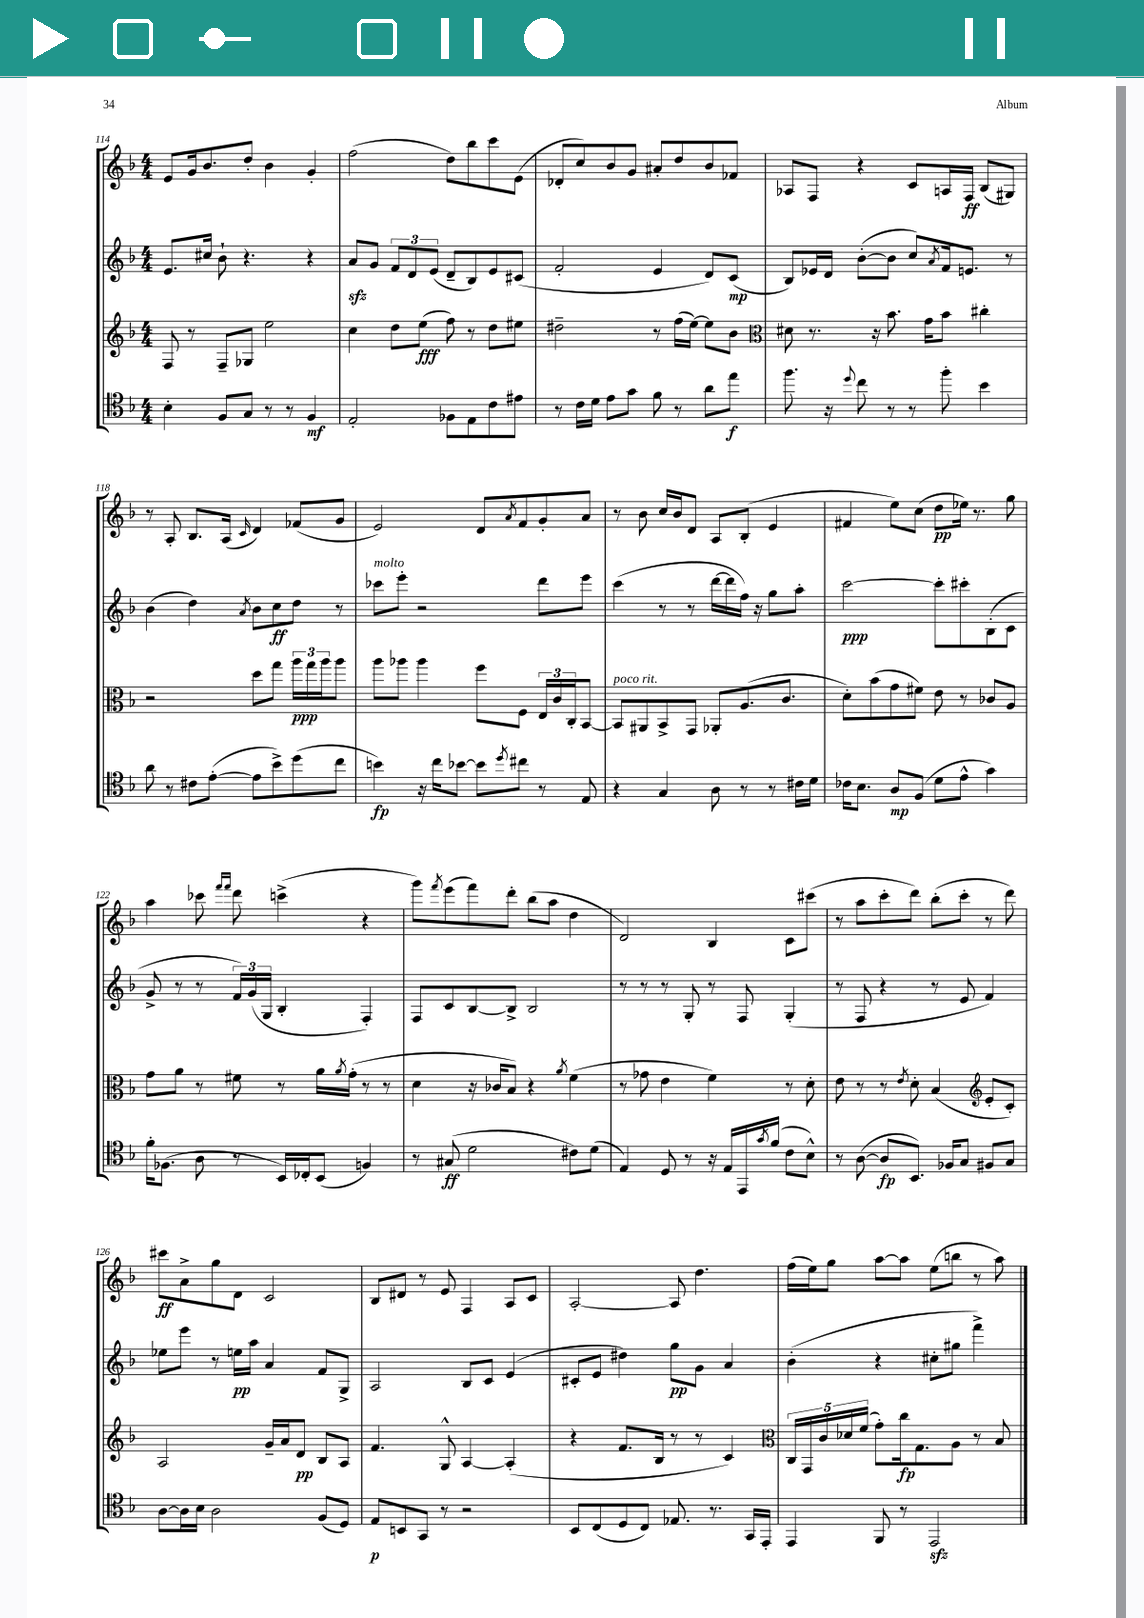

**kern	**kern	**kern	**kern
*staff4	*staff3	*staff2	*staff1
*clefC4	*clefG2	*clefG2	*clefG2
*k[b-]	*k[b-]	*k[b-]	*k[b-]
*M4/4	*M4/4	*M4/4	*M4/4
4B-'\	8F/	8.e/L	8e/L
.	8r	.	16g/k
.	.	16cc#/Jk	8.b-/
8F/L	8F~/L	8b-`\	.
8G/J	8G-/J	4.r	8dd'/J
8r	2ee\	.	4b-\
8r	.	.	.
4F/	.	4r	4g'/
=	=	=	=
2E'/	4cc\	8a/L	(2ff\
.	.	8g/J	.
.	8dd\L	12f/L	.
.	.	12d/	.
.	(8ee\J	.	.
.	.	(12e/J	.
8F-\L	8ff\)	8d~/L	8dd\L)
8E\	8r	8B-/)	8bb-\
8c\	8dd\L	8e/	8ccc\
8e#\J	8ee#\J	(8c#/J	(8e\J
=	=	=	=
8r	2dd#~\	2f'/	8d-'/L
16c\LL	.	.	8cc/)
16d\JJ	.	.	.
8e\L	.	.	8b-/
8g\J	.	.	8g/J
8f\	8r	4e/	8a#'/L
8r	(16ff\LL	.	8dd/
.	[16ee\JJ)	.	.
8a\L	8ee\]L	8d/L)	8b-/
8ee\J	8b-\J	(8c/J	8f-/J
=	=	=	=
*	*clefC3	*	*
8.ff\	8d#\	8B-/L)	8A-/L
.	8.r	16e-/L	8F/J
16r	.	16d/JJ	.
8qqdd/	.	.	.
8cc\	.	([8b-'\L	4r
.	16r	.	.
8r	8.b-\	8b-\]J	.
8r	.	8cc/L)	8c/L
.	16g\LK	.	.
.	.	8qa/	.
8ff'\	8b-\J	16f/k	16A/L
.	.	8.e/J	16F/JJ
4b-\	4cc#'\	.	(8B-/L
.	.	8r	8G#/J)
=	=	=	=
8a\	2r	(4b-\	8r
8r	.	.	8A'/
8c#\L	.	4dd\)	8.B-/L
([8e'\J	.	.	.
.	.	.	(16A/Jk
.	.	8qa/	16qqc/
8e\]L	8dd\L	8b-\L	4d/)
8b-^\)	8gg\J	8cc\	.
(8dd\	24aa\LL	8dd\J	(8f-/L
.	24gg\	.	.
.	24aa\J	.	.
8cc\J	8aa\J	8r	8g/J
=	=	=	=
4b\)	8aa\L	8ccc-\L	2e/)
.	8aa-\J	8eee'\J	.
16r	4aa-\	2r	.
16cc\LK	.	.	.
[8b-\J	.	.	.
8b-\]L	8ff\L	.	8d/L
8qdd/	.	.	8qa/
8cc#\J	8F\J	.	8f/
8r	24E/LL	8ddd\L	8g'/
.	24c/	.	.
.	24C'/J	.	.
8E/	[8BB-/J	8eee\J	8a/J
=	=	=	=
4r	8BB-/]L	(4ccc\	8r
.	8AA#/	.	8b-\
4G/	8BB-^/	8r	16cc/LL
.	.	.	16b-/J
.	8GG/J	8r	8d/J
8A\	8AA-'/L	[16ddd\LL	8A/L
.	.	16ddd\]	.
8r	(8.A/	16ff\JJ)	(8B-'/J
.	.	16r	.
8r	.	8gg\L	4e/
.	8.c/J	.	.
16c#\LL	.	8aa'\J	.
16d\JJ	.	.	.
=	=	=	=
16c-\LK	8d'\L)	[2ccc\	4f#/
8.B-\J	.	.	.
.	(8b-\	.	.
8A/L	8g\	.	8ee\L)
(8F/J	8f#\J)	.	(8cc\J
8d\L	8e\	8ccc'\]L	8dd\L
8e^^\J	8r	8ccc#'\	16ee-\Jk)
.	.	.	8.r
4g\)	8c-/L	(8B-'\	.
.	8A/J	8c\J	8gg\
=	=	=	=
16f'\LK	8g\L	8g^/	4aa\
(8.F-\J	.	.	.
.	8a\J	8r	.
8A\	8r	8r	8ccc-\
.	.	.	16qqfff/LL
.	.	.	16qqfff/JJ
8r	8f#\	24f/LL)	8ddd\
.	.	(24g/	.
.	.	24G/JJ	.
16BB-/LL)	8r	4B-'/	(4ccc^\
16C-'/J	.	.	.
(8BB-/J	16a\LL	.	.
.	8qa/	.	.
.	(16g'\JJ	.	.
4F/)	8r	4F'/)	4r
.	8r	.	.
=	=	=	=
8r	4d\	8F/L	8ggg\L)
.	.	.	8qfff/
(8G#/	.	8c/	(8eee\
2d\	16r	[8B-/	8fff\)
.	16c-/LK	.	.
.	8B-/J)	8B-^/]J	8ddd'\J
.	4r	2B-/	(8bb-\L
.	.	.	8aa\J
.	8qa/	.	.
8c#\L)	(4f\	.	4dd\
(8d\J	.	.	.
=	=	=	=
4E/)	8r	8r	2d/)
.	8g-\	8r	.
8D/	4e\	8r	.
8r	.	8G'/	.
16r	4f\)	8r	4B-/
16E/LL	.	.	.
16EE/	.	8F/	.
8qg/	.	.	.
(16f/JJ	.	.	.
8c\L	8r	(4G'/	8c\L
8B-^^\J)	8d'\	.	(8ccc#\J
=	=	=	=
8r	8e\	8r	8r
([8A\	8r	8F/	8aa\L
8A/]L	8r	4r	8ccc'\
.	8qe/	.	.
8.BB-/J)	8d'\	.	8ddd\J)
.	(4B-/	8r	(8bb-'\L
16F-/LK	.	.	.
8G/J	.	8e/	8ccc'\J
*	*clefG2	*	*
8F#/L	8e'/L	4f/)	8r
8G/J	8c'/J)	.	8ddd\)
=	=	=	=
[8A\L	2A/	8ee-\L	8ccc#\L
16A\]L	.	8eee\J	8a^\
16B-\JJ	.	.	.
2A\	.	8r	8gg\
.	.	16ee\LL	8d\J
.	.	16aa\JJ	.
.	16g~/LL	4a/	2c/
.	16a/J	.	.
.	8d/J	.	.
(8F/L	8B-/L	8f/L	.
8D/J)	8A/J	8G^/J	.
=	=	=	=
8E/L	4.f/	2A/	8B-/L
8BB/	.	.	8d#/J
8GG/J	.	.	8r
8r	8G^^/	.	8e/
2r	[4A/	8B-/L	4F/
.	.	8c/J	.
.	(4A'/]	(4e/	8A/L
.	.	.	8c/J
=	=	=	=
8BB-/L	4r	8c#'/L	[2A'/
(8C/	.	8e/J	.
8D/	8.f/L	4dd#\)	.
8C/J)	.	.	.
.	16B-/Jk	.	.
8.E-/	8r	8gg\L	8A/]
.	8r	8g\J	4.dd\
8.r	.	.	.
.	4c/)	4a/	.
16GG/LL	.	.	.
16EE'/JJ	.	.	.
=	=	=	=
*	*clefC3	*	*
4EE/	20C/LL	(4b-'\	(16ff\LL
.	20GG/	.	.
.	.	.	16ee\J)
.	20c/	.	.
.	.	.	8gg\J
.	20d-/	.	.
.	(20f/JJ	.	.
8FF/	8g'\L)	4r	[8aa\L
8r	16cc\k	.	8aa\]J
.	8.G\	.	.
2EE/	.	8cc#'\L	(8ee\L
.	8A\J	8gg#\J	8bb\J
.	8r	4fff^\)	8r
.	8B-/	.	8aa\)
==	==	==	==
*-	*-	*-	*-
